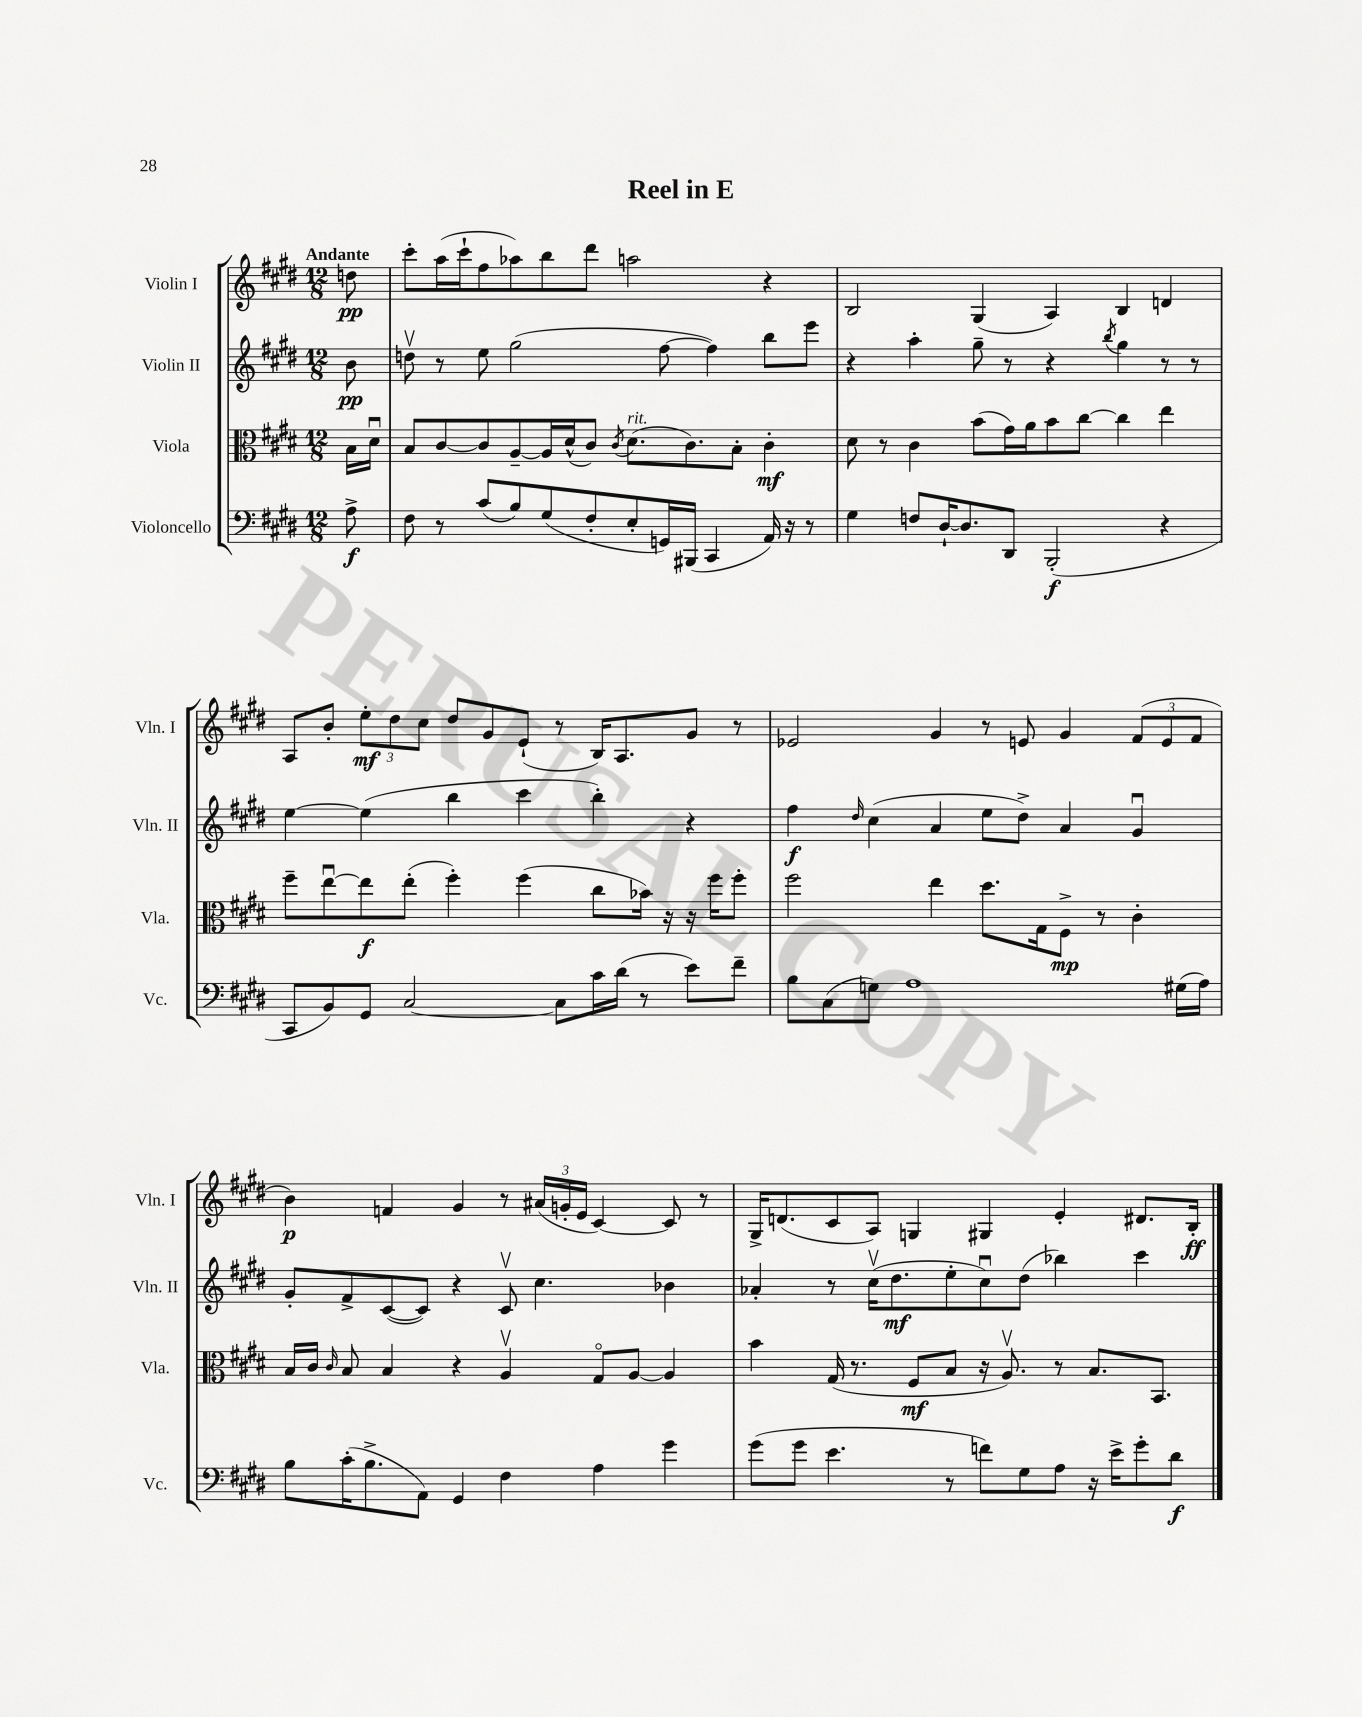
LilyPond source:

\header { title = "Reel in E" }
<<
\new StaffGroup <<
\new Staff = "s0" \with { instrumentName = "Violin I" shortInstrumentName = "Vln. I" } {
    \clef treble \key e \major \numericTimeSignature \time 12/8 \partial 8 \tempo "Andante"
    \autoBeamOff d''8\pp |
    cis'''8[-. a''16( cis'''16-! fis''8 aes''8) b''8 dis'''8] a''2 r4 |
    b2 gis4( a4) b4 d'4 |
    a8[ b'8]-. \tuplet 3/2 { e''8[-.\mf dis''8 cis''8] } dis''8[ gis'8 e'8]-!( r8 b16[) a8. gis'8] r8 |
    ees'2 gis'4 r8 e'8 gis'4 \tuplet 3/2 { fis'8[( e'8 fis'8] } |
    b'4\p) f'4 gis'4 r8 \tuplet 3/2 { ais'16[( g'16-. e'16] } cis'4~) cis'8 r8 |
    gis16[-> d'8.( cis'8 a8]) g4 gis4 e'4-. dis'8.[ b16]-.\ff \bar "|." |
}
\new Staff = "s1" \with { instrumentName = "Violin II" shortInstrumentName = "Vln. II" } {
    \clef treble \key e \major \numericTimeSignature \time 12/8 \partial 8
    \autoBeamOff b'8\pp |
    d''8\upbow r8 e''8 gis''2( fis''8~ fis''4) b''8[ e'''8] |
    r4 a''4-. gis''8-- r8 r4 \acciaccatura { b''8 } gis''4 r8 r8 |
    e''4~ e''4( b''4 cis'''4 b''4-.) r4 |
    fis''4\f \grace { dis''16 } cis''4( a'4 e''8[ dis''8]->) a'4 gis'4\downbow |
    gis'8[-. fis'8-> cis'8~( cis'8]) r4 cis'8\upbow cis''4. bes'4 |
    aes'4-. r8 cis''16[\upbow( dis''8.\mf e''8-. cis''8\downbow) dis''8]( bes''4) cis'''4 \bar "|." |
}
\new Staff = "s2" \with { instrumentName = "Viola" shortInstrumentName = "Vla." } {
    \clef alto \key e \major \numericTimeSignature \time 12/8 \partial 8
    \autoBeamOff b16[ dis'16]\downbow |
    b8[ cis'8~ cis'8 a8~-- a16 dis'16-^( cis'8]) \acciaccatura { cis'8 } dis'8.[^\markup { \italic "rit." }( cis'8.) b8]-. cis'4-.\mf |
    dis'8 r8 cis'4 b'8[( gis'16) a'16 b'8 cis''8]~ cis''4 e''4 |
    fis''8[-- e''8~\downbow e''8\f e''8]-.( fis''4-.) fis''4( cis''8[ bes'16]) r16 r16 fis''16[ fis''8]-. |
    fis''2 e''4 dis''8.[ gis16 fis8]->\mp r8 cis'4-. |
    b16[ cis'16] \grace { cis'16 } b8 b4 r4 a4\upbow gis8[\flageolet a8]~ a4 |
    b'4 gis16( r8. fis8[\mf b8] r16 a8.\upbow) r8 b8.[ b,8.] \bar "|." |
}
\new Staff = "s3" \with { instrumentName = "Violoncello" shortInstrumentName = "Vc." } {
    \clef bass \key e \major \numericTimeSignature \time 12/8 \partial 8
    \autoBeamOff a8->\f |
    fis8 r8 cis'8[( b8) gis8( fis8-. e8-. g,16) bis,,16]( cis,4 a,16) r16 r8 |
    gis4 f8[ dis16~-! dis8. dis,8] b,,2-.\f( r4 |
    cis,8[ b,8) gis,8] cis2~ cis8[ cis'16 dis'16]( r8 e'8[) fis'8]-- |
    b8[ cis8( g8]) a1 gis16[( a16]) |
    b8[ cis'16-.( b8.-> a,8]) gis,4 fis4 a4 gis'4 |
    gis'8[( gis'8] e'4. r8 f'8[) gis8 a8] r16 e'16[-> gis'8-. dis'8]\f \bar "|." |
}
>>
>>
\layout { \context { \Score \remove "Bar_number_engraver" } }
